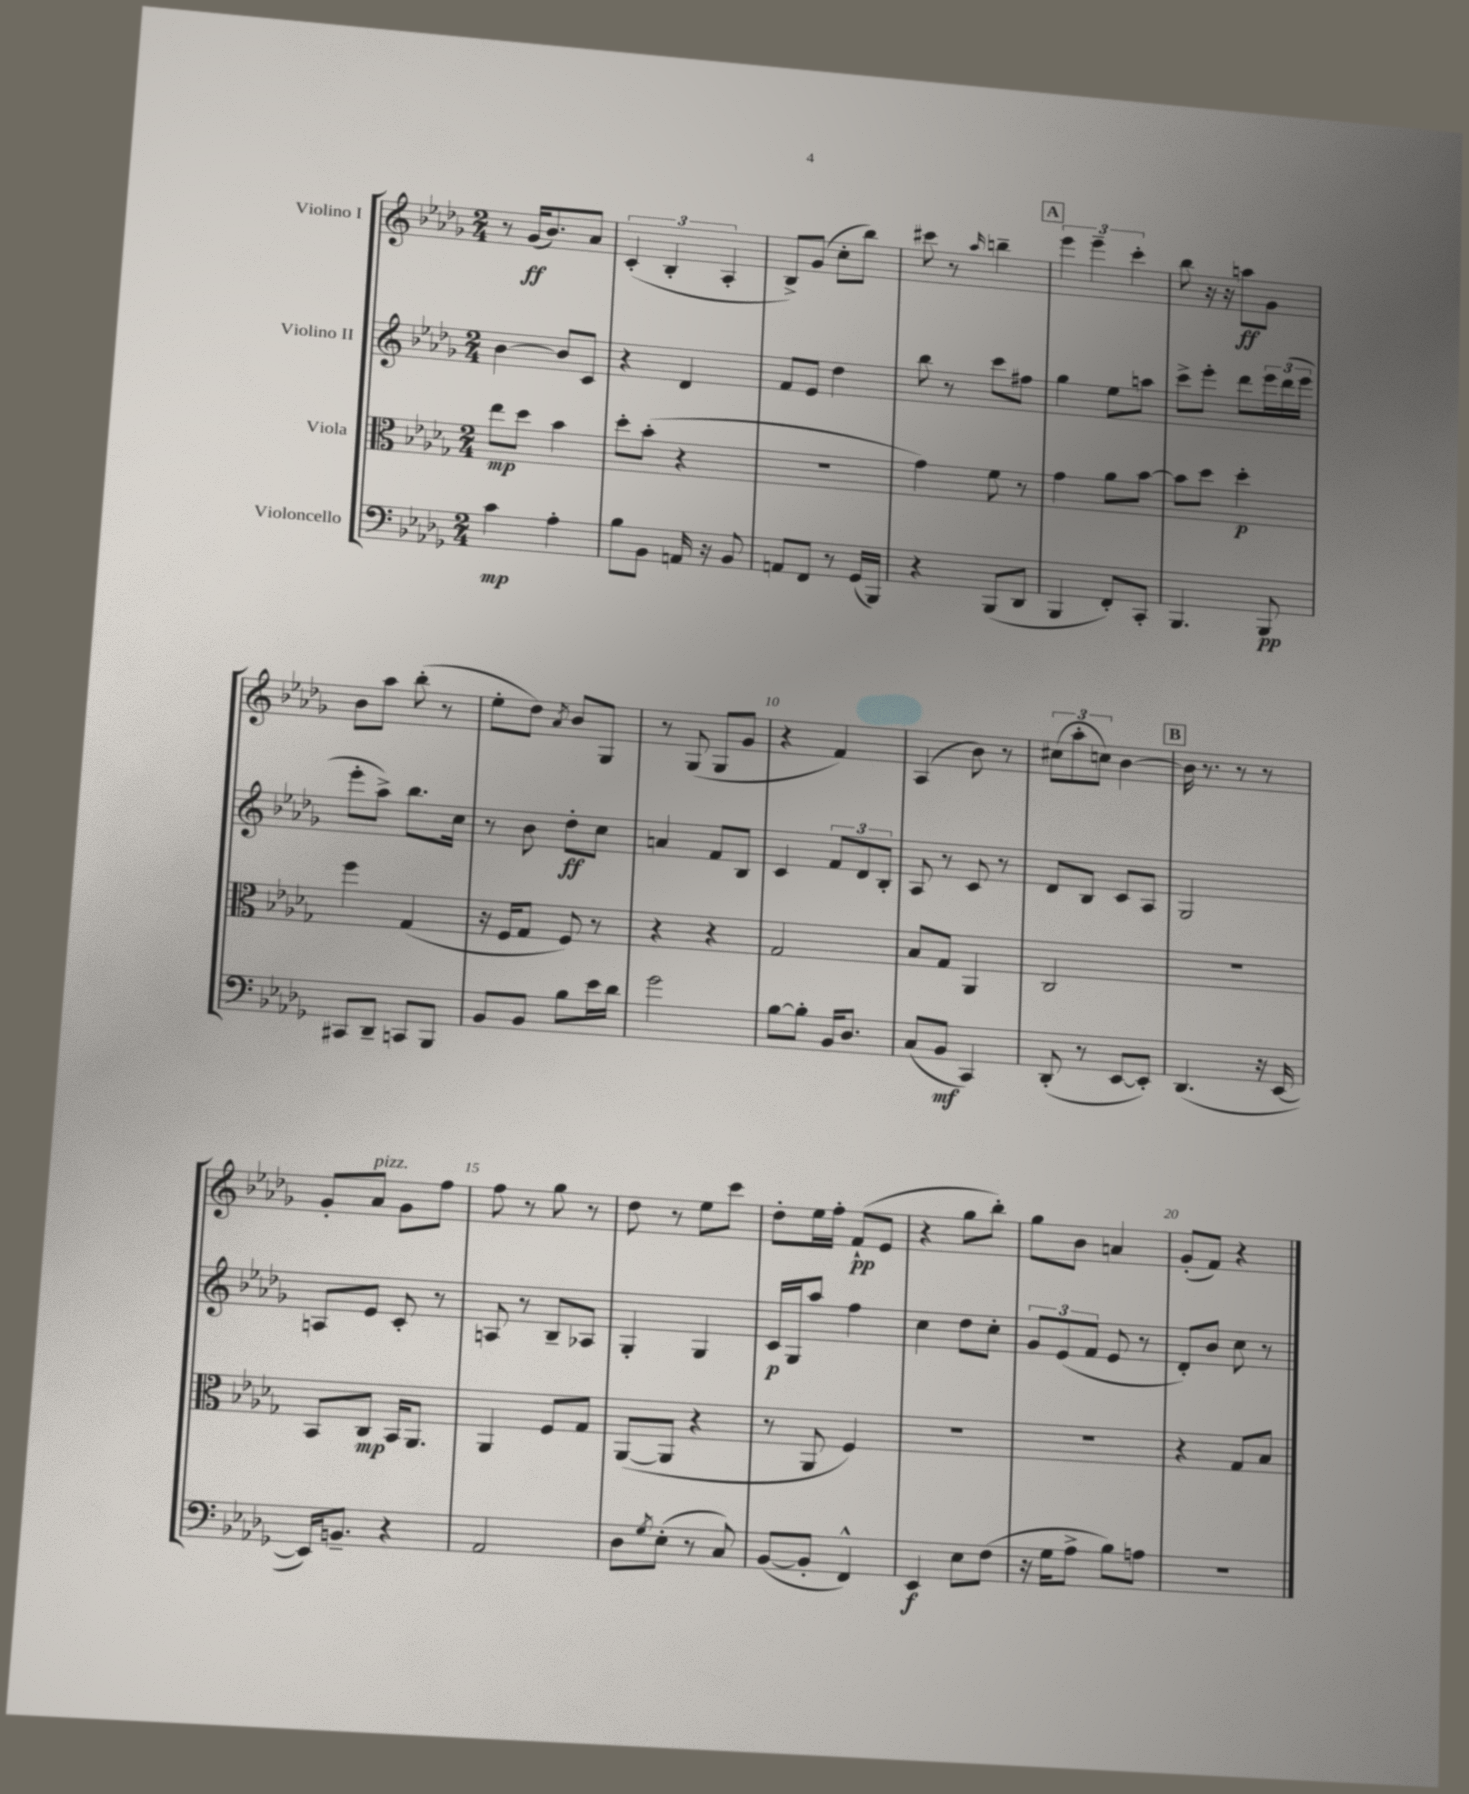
<<
\new StaffGroup <<
\new Staff = "s0" \with { instrumentName = "Violino I" } {
    \clef treble \key des \major \numericTimeSignature \time 2/4
    r8 ges'16\ff( bes'8.) aes'8 |
    \tuplet 3/2 { c'4-.( bes4-. aes4-. } |
    bes8->) ges'8( c''8-. bes''8) |
    cis'''8 r8 \grace { aes''16 } b''4-- |
    \mark \markup { \box "A" } \tuplet 3/2 { ees'''4 ees'''4-- c'''4-. } |
    bes''8 r16 r16 a''8\ff ges'8 |
    bes'8 aes''8 bes''8-.( r8 |
    ees''8-. des''8) \acciaccatura { aes'8 } bes'8 ges8 |
    r8 ges8( ges8 ges'8 |
    r4 f'4) |
    aes4( bes'8) r8 |
    \tuplet 3/2 { cis''8( aes''8-. c''8) } bes'4~ |
    \mark \markup { \box "B" } bes'16 r8. r8 r8 |
    ges'8-. aes'8^\markup { \italic "pizz." } ges'8 f''8 |
    f''8 r8 ges''8 r8 |
    des''8 r8 ees''8 c'''8 |
    des''8-. ees''16 f''16-. f'8-!\pp( ees'8 |
    r4 ges''8 bes''8-.) |
    ges''8 bes'8 a'4 |
    ges'8-.( f'8) r4 \bar "|." |
}
\new Staff = "s1" \with { instrumentName = "Violino II" } {
    \clef treble \key des \major \numericTimeSignature \time 2/4
    bes'4~ bes'8 c'8 |
    r4 des'4 |
    f'8 ees'8 des''4 |
    bes''8 r8 c'''8 fis''8 |
    \mark \markup { \box "A" } ges''4 ees''8 a''8 |
    c'''8-> ees'''8-. des'''8 \tuplet 3/2 { ees'''16 des'''16( ees'''16 } |
    ees'''8-. aes''8->) bes''8. c''16 |
    r8 bes'8 des''8-.\ff c''8 |
    a'4 f'8 bes8 |
    c'4 \tuplet 3/2 { f'8 des'8 bes8-. } |
    aes8 r8 c'8 r8 |
    des'8 bes8 c'8 aes8 |
    \mark \markup { \box "B" } ges2 |
    a8 ees'8 c'8-. r8 |
    a8 r8 bes8-- aes8 |
    ges4-. ges4 |
    c'16\p ges16 aes''8 f''4 |
    c''4 des''8 c''8-. |
    \tuplet 3/2 { ges'8 ees'8( f'8 } ees'8 r8 |
    des'8-.) bes'8 c''8 r8 \bar "|." |
}
\new Staff = "s2" \with { instrumentName = "Viola" } {
    \clef alto \key des \major \numericTimeSignature \time 2/4
    ees''8\mp des''8 bes'4 |
    des''8-. bes'8-.( r4 |
    R2 |
    ges'4) f'8 r8 |
    \mark \markup { \box "A" } ges'4 aes'8 bes'8~ |
    bes'8 des''8 des''4-.\p |
    f''4 ges4( |
    r16 f16 ges8 f8) r8 |
    r4 r4 |
    ges2 |
    bes8 ges8 aes,4 |
    c2 |
    \mark \markup { \box "B" } R2 |
    bes,8 c8\mp bes,16 aes,8. |
    aes,4 f8 ges8 |
    aes,8~( aes,8 r4 |
    r8 aes,8 f4) |
    R2 |
    R2 |
    r4 ges8 bes8 \bar "|." |
}
\new Staff = "s3" \with { instrumentName = "Violoncello" } {
    \clef bass \key des \major \numericTimeSignature \time 2/4
    c'4\mp aes4-. |
    bes8 bes,8 a,16 r16 bes,8 |
    a,8 f,8 r8 ges,16( bes,,16) |
    r4 bes,,8( des,8 |
    \mark \markup { \box "A" } bes,,4 f,8-.) c,8-. |
    bes,,4. bes,,8\pp |
    cis,8 des,8-- c,8 bes,,8 |
    bes,8 bes,8 bes8 ees'16 des'16 |
    ges'2 |
    bes8~ bes8-. bes,16 des8. |
    c8( bes,8\mf c,4) |
    des,8-.( r8 ees,8~ ees,8-.) |
    \mark \markup { \box "B" } des,4.( r16 ees,16~ |
    ees,16) b,8.-- r4 |
    aes,2 |
    des8 \acciaccatura { ges8 } ees8-.( r8 c8) |
    bes,8~( bes,8-. f,4-^) |
    ees,4\f ees8 f8( |
    r16 ges16 aes8-> bes8) a8 |
    r2 \bar "|." |
}
>>
>>
\layout { \context { \Score \override BarNumber.break-visibility = ##(#f #t #t) barNumberVisibility = #(every-nth-bar-number-visible 5) } }
